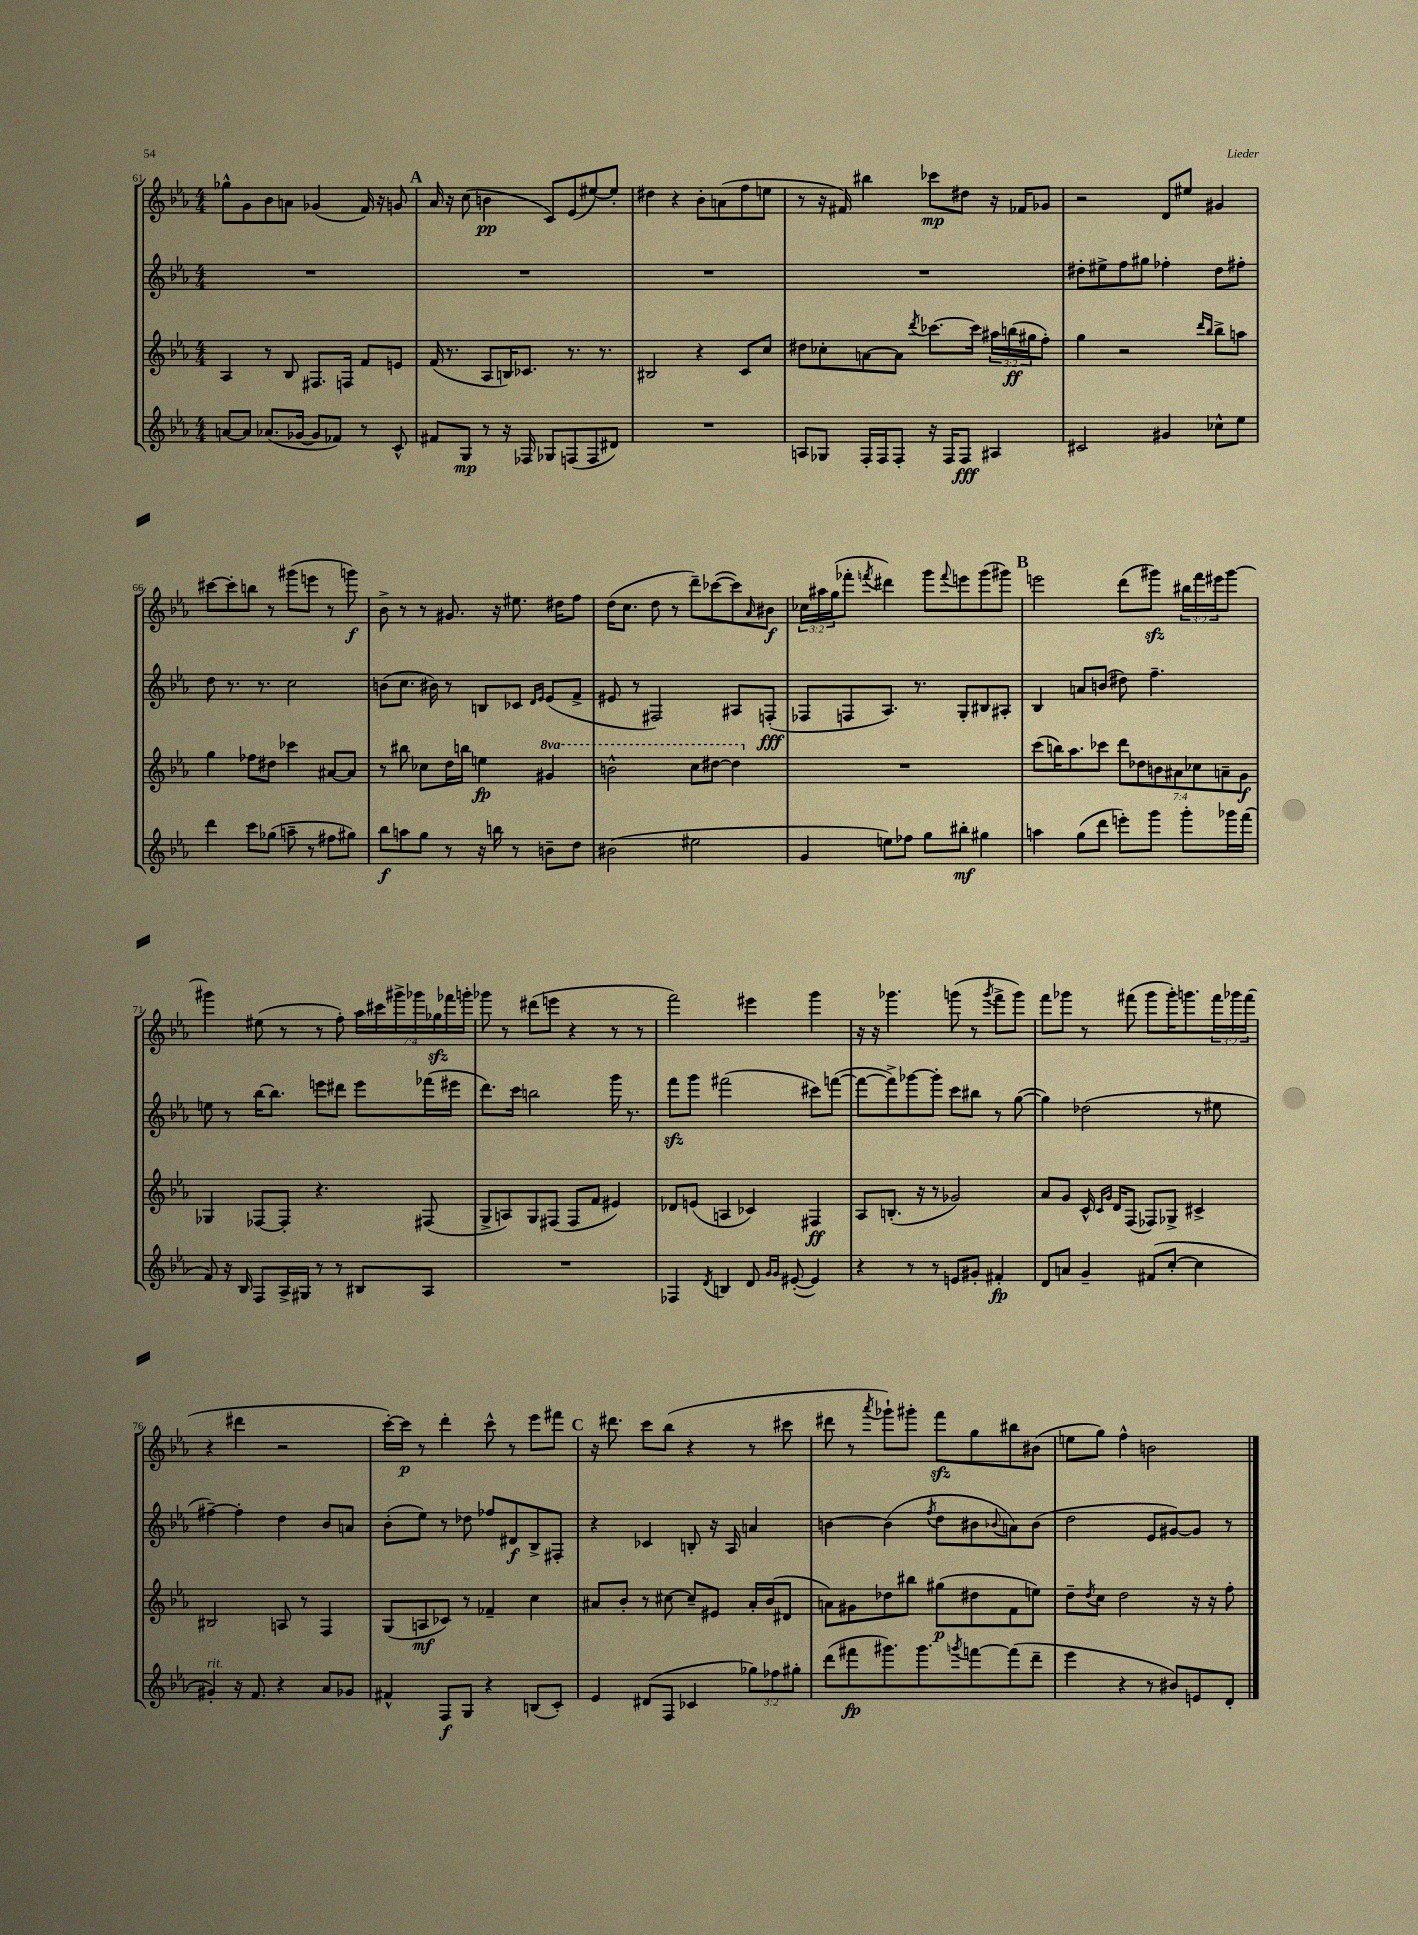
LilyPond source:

<<
\new StaffGroup <<
\new Staff = "s0" {
    \clef treble \key ees \major \numericTimeSignature \time 4/4 \override Staff.TupletNumber.text = #tuplet-number::calc-fraction-text
    ges''8-^ g'8 bes'8 a'8 ges'4( f'16) r16 g'8 |
    \mark \markup { \bold "A" } aes'16 r16 c''8( b'4\pp c'8) ees'8( eis''8~) eis''8-. |
    dis''4 r4 bes'8-. a'8( f''8 e''8 |
    r8 r16 fis'16) bis''4 ces'''8\mp dis''8 r16 fes'16 ges'8 |
    r2 d'8 eis''8 gis'4 |
    cis'''8~ cis'''8-. b''8 r8 gis'''8( e'''8 r8 g'''8\f) |
    bes'8-> r8 r8 gis'8. r16 eis''8. dis''16 f''8 |
    d''16( c''8. d''8 r8 d'''8--) ces'''8~( ces'''8) \grace { aes'16 } bis'8\f |
    \tuplet 3/2 { ces''16 ais''16 g''16( } fes'''8-. \acciaccatura { f'''8 } dis'''4) g'''8 \appoggiatura { f'''8 } e'''8 g'''8( gis'''8) |
    \mark \markup { \bold "B" } e'''2 d'''8( gis'''8\sfz) \tuplet 3/2 { bis''16 f'''16 eis'''16 } gis'''8~ |
    gis'''4 eis''8( r8 r8 f''8-.) \tuplet 7/4 { aes''16 cis'''16 gis'''16-> ges'''16 ges''16\sfz fes'''16 g'''16-. } |
    ges'''8 r8 dis'''8( e'''8 r4 r8 r8 |
    f'''2) eis'''4 g'''4 |
    r16 r16 ges'''4. g'''8( r8 \acciaccatura { g'''8 } f'''8-> g'''8) |
    f'''8 ges'''8 r8 fis'''8( ges'''8 ges'''16-.) g'''8. \tuplet 3/2 { fis'''16 ges'''16 fis'''16( } |
    r4 dis'''4 r2 |
    c'''16~-.) c'''16\p r8 d'''4-. c'''8-^ r8 ees'''8 fis'''8 |
    \mark \markup { \bold "C" } r16 dis'''8. c'''8 bes''8( r4 r8 cis'''8 |
    dis'''8 r8 \acciaccatura { aes'''8 } ges'''8-!) gis'''8-. f'''8\sfz g''8 bis''8 bis'8( |
    e''8 g''8) f''4-^ b'2 \bar "|." |
}
\new Staff = "s1" {
    \clef treble \key ees \major \numericTimeSignature \time 4/4
    R1 |
    \mark \markup { \bold "A" } R1 |
    R1 |
    R1 |
    dis''8-. eis''8-> f''8 gis''8 fes''4-. dis''8 fis''8-. |
    d''8 r8. r8. c''2 |
    b'8( c''8. bis'16) r8 b8 ces'8 \grace { d'16 ees'16 } ees'8( f'8-> |
    eis'8 r8 fis2) ais8 f8-.\fff( |
    fes8 f8 aes8.) r8. g8-. bis8 ais8-. |
    \mark \markup { \bold "B" } bes4 a'8 b'8( dis''8) f''4.-- |
    e''8 r8 bes''16~ bes''8. e'''8 dis'''8 e'''8 fes'''16( eis'''16 |
    d'''8.) c'''16 b''2 g'''16 r8. |
    f'''8\sfz g'''8 fis'''2( cis'''8) f'''8~( |
    f'''8~ f'''8->) ges'''8~ ges'''8-. c'''8 bis''8 r8 g''8~( |
    g''4) des''2( r8 eis''8 |
    fis''4~--) fis''4-. d''4 bes'8 a'8 |
    bes'8-.( ees''8) r8 des''8 fes''8 dis'8\f bes8-> fis8-. |
    \mark \markup { \bold "C" } r4 ces'4 b8-. r16 aes16 a'4 |
    b'4~ b'4( \acciaccatura { f''8 } d''8 bis'8 \appoggiatura { bes'8 } a'8) bes'8( |
    d''2 ees'8 gis'8~) gis'8 r8 \bar "|." |
}
\new Staff = "s2" {
    \clef treble \key ees \major \numericTimeSignature \time 4/4 \override Staff.TupletNumber.text = #tuplet-number::calc-fraction-text \set Staff.ottavationMarkups = #ottavation-simple-ordinals
    aes4 r8 bes8 fis8. f16 f'8 e'8 |
    \mark \markup { \bold "A" } f'16( r8. aes8 b16) ces'8. r8. r8. |
    bis2 r4 c'8 c''8 |
    dis''8 ces''8-. a'8~ a'8 \acciaccatura { d'''8 } ces'''8.~ ces'''16 \tuplet 3/2 { ais''16 b''16\ff( gis''16 } f''8-.) |
    g''4 r2 \grace { d'''16 bes''16 } bes''8-> a''8 |
    g''4 fes''8 dis''8 ces'''4 ais'8~ ais'8 |
    r8 bis''8 ces''8 d''16 b''16 e''4\fp \ottava #1 gis''4 |
    b''2-^ c'''8 dis'''8~ dis'''4 \ottava #0 |
    R1 |
    \mark \markup { \bold "B" } c'''8( b''16) aes''8. ces'''8 \tuplet 7/4 { d'''8 des''8 b'8 ais'8 ces''8 a'8-- g'8\f } |
    ges4 fes8~ fes8-. r4. fis8( |
    g8-> a8) g8 fis8( fis8 f'8 eis'4) |
    des'8 e'8( a4 ces'4) fis4\ff |
    aes8 b8.-.( r16 r8 ges'2) |
    aes'8 g'8 c'16-^ \grace { c'16 g'16 } d'16 f8( fes8) ges8-> cis'4-> |
    bis2 a8 r8 f4 |
    g8( a8\mf ces'8) r8 fes'4-- c''4 |
    \mark \markup { \bold "C" } ais'8 bes'8-. r8 cis''8~ cis''8-- eis'8 ais'16-. bes'16( dis'8 |
    a'8) gis'8 des''8 bis''8 gis''8\p( dis''8 f'8 e''8) |
    d''8-- \acciaccatura { d''8 } c''8 d''2 r16 r16 f''8-. \bar "|." |
}
\new Staff = "s3" {
    \clef treble \key ees \major \numericTimeSignature \time 4/4 \override Staff.TupletNumber.text = #tuplet-number::calc-fraction-text
    a'8~ a'8 aes'8.( ges'16~ ges'8 fes'8) r8 c'8-^ |
    \mark \markup { \bold "A" } fis'8 g8\mp r8 r16 fes16 ges8 f8( f8 dis'8) |
    R1 |
    a8 ges8 f16-. f16 f8-. r16 f16 f8\fff ais4 |
    cis'2 gis'4 ces''8-^ ees''8 |
    d'''4 c'''8 ges''8( a''8-- r8 fis''8 gis''8) |
    bes''8\f a''8 g''8 r8 r16 b''16 r8 b'8-- d''8 |
    bis'2( eis''2 |
    g'4 e''8) fes''8 g''8 bis''8-.\mf gis''4 |
    \mark \markup { \bold "B" } a''4 g''8( d'''8 e'''8-.) g'''8 g'''8-. ges'''16 f'''16( |
    f'8) r16 bes16 f8 aes16-> gis16 r8 r8 bis8 aes8 |
    R1 |
    fes4 \acciaccatura { d'8 } b4 d'8 \grace { g'16 g'16 } eis'8~-.( eis'4) |
    r4 r8 r8 e'8 gis'8-. fis'4-.\fp |
    d'8 a'8 g'4-- fis'8( c''8~-. c''4 |
    gis'4-.^\markup { \italic "rit." }) r16 f'8. r4 aes'8 ges'8 |
    fis'4-^ f8\f g8 r4 b8( c'8-.) |
    \mark \markup { \bold "C" } ees'4 dis'8( f8 ces'4 \tuplet 3/2 { ges''8) fes''8 gis''8-. } |
    d'''8( fis'''8\fp gis'''8.) gis'''8. \acciaccatura { g'''8 } f'''8~ f'''8( d'''8-- |
    ees'''4 r4 r8 bis'8) e'8 d'8-. \bar "|." |
}
>>
>>
\layout { \context { \Score currentBarNumber = #61 } }
